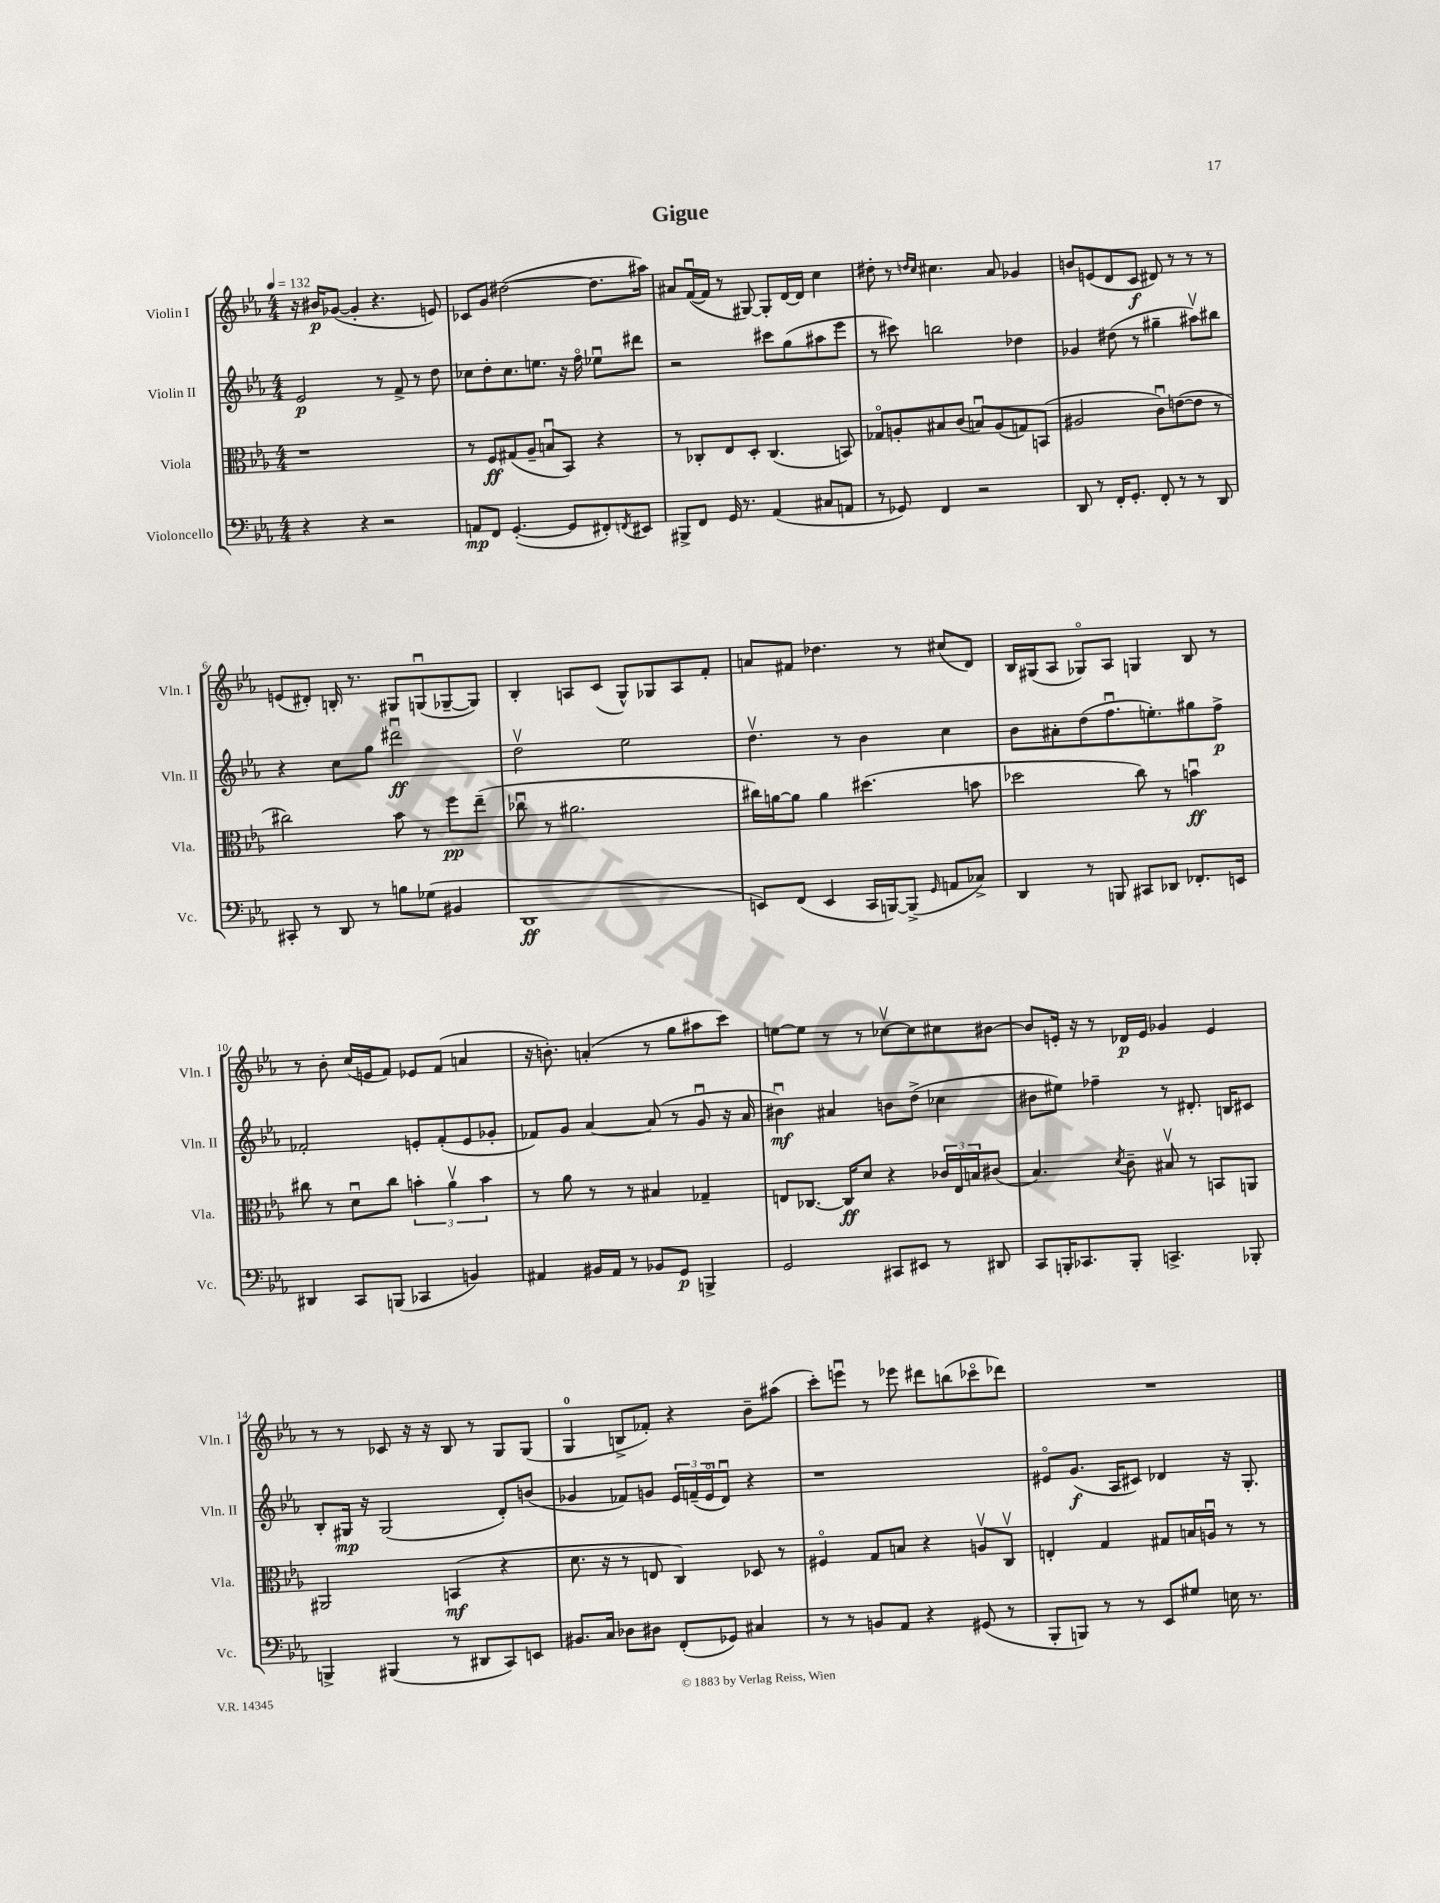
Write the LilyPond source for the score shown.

\header { title = "Gigue" }
<<
\new StaffGroup <<
\new Staff = "s0" \with { instrumentName = "Violin I" shortInstrumentName = "Vln. I" } {
    \clef treble \key ees \major \numericTimeSignature \time 4/4 \tempo 4 = 132
    r16 bis'16\p ges'8~( ges'4-. r4. e'8) |
    ces'8 g'8 dis''2~( dis''8. ais''16) |
    ais'8 f'16~\downbow( f'16 r8 gis8~) gis8-. d'16~ d'16 c''4 |
    dis''8-. r8 \grace { d''16 c''16 } cis''4. aes'8 ges'4 |
    b'8 e'8( d'8 c'8\f dis'8) r8 r8 r8 |
    e'8( dis'8-.) b16-. r8. gis8 g8\downbow( ges8~-- ges8) |
    bes4-. a8 c'8( g8-^) ges8 a8 f'8-. |
    a'8 fis'8 des''4. r8 cis''8( d'8) |
    bes16 gis16( aes8 ges8\flageolet) aes8 g4 bes8 r8 |
    r8 bes'8-. c''16( e'16 f'8) ees'8 f'8( a'4 |
    r16 b'8.-.) a'4-.( r8 g''8 ais''8 c'''8) |
    e''8~ e''8 r8 r8 ces''8~\upbow ces''8 cis''8 bis'8~ |
    bis'8 e'16-. r16 r8 des'16\p e'16 ges'4 e'4 |
    r8 r8 ces'8 r16 r16 bes8 r8 g8 g8( |
    g4-0 b8-> fes'8-.) r4 bes'8-- ais''8( |
    c'''8-.) e'''8\downbow r8 ees'''8 dis'''8 b''8( ces'''8\flageolet des'''8) |
    R1 \bar "|." |
}
\new Staff = "s1" \with { instrumentName = "Violin II" shortInstrumentName = "Vln. II" } {
    \clef treble \key ees \major \numericTimeSignature \time 4/4
    ees'2\p r8 f'8-> r8 d''8 |
    ces''8 d''8-. ces''8. e''8. r16 f''16\flageolet ees''8\downbow dis'''8 |
    r2 cis'''8 g''8( ais''8 ees'''8 |
    r8 cis'''8) b''2 des''4 |
    ges'4 dis''8( r8 gis''4-- ais''8\upbow) bis''8 |
    r4 c''8 g''8 dis'''2\downbow\ff |
    d''2\upbow ees''2 |
    d''4.\upbow r8 bes'4 c''4 |
    bes'8 ais'8-. d''8( f''8.\downbow e''8.-.) gis''8 f''8->\p |
    fes'2-. e'8-. fes'8-.( e'8 ges'8-. |
    fes'8) g'8 aes'4~ aes'8( r8 g'8\downbow r16 aes'16 |
    bis'4\downbow\mf) ais'4 b'8 d''8->( ces''4 |
    bis'8 eis''8) fes''4-- r8 dis'8.-. b16 cis'8 |
    bes8-. gis16\mp r16 gis2( d'8-.) b'8( |
    ges'4 fes'8) g'8 \tuplet 3/2 { ees'16 f'16--( ees'16\flageolet } d'8\downbow) r4 |
    r1 |
    eis'8\flageolet g'8.\f( aes16 cis'8) des'4 r16 g8.-. \bar "|." |
}
\new Staff = "s2" \with { instrumentName = "Viola" shortInstrumentName = "Vla." } {
    \clef alto \key ees \major \numericTimeSignature \time 4/4
    r1 |
    r8 f8\ff gis8( aes8-- b8\downbow bes,8) r4 |
    r8 ces8-. ees8 d8-. ces4.( b,8) |
    ges8\flageolet a8-. bis8 c'8( b8\downbow) a8( g8) b,8( |
    ais2 c'8\downbow) e'8~( e'8 r8 |
    cis''2) bes'8 r8 f''8\pp ees''8--( |
    ces''8\downbow r8 ais'2. |
    cis''16) a'16~ a'8 a'4 dis''4.( b'8 |
    des''2 c''8) r8 b'4\downbow\ff |
    cis''8 r8 d'8\downbow cis''8 \tuplet 3/2 { b'4-. aes'4\upbow b'4 } |
    r8 aes'8 r8 r8 bis4 ges4-- |
    e8 ces8.~ ces16\ff d'8 r4 \tuplet 3/2 { ces'16 e16 b16 } cis'8( |
    bes4.) \acciaccatura { d'8 } c'8-- bis8\upbow r8 b,8 a,8 |
    ais,2 b,4\mf( r4 |
    d'8. r16 r8 e8 c4) des8 r8 |
    fis4\flageolet g8 b8 r4 a8\upbow c8\upbow |
    e4-. g4 gis8 b16 a16\downbow r8 r8 \bar "|." |
}
\new Staff = "s3" \with { instrumentName = "Violoncello" shortInstrumentName = "Vc." } {
    \clef bass \key ees \major \numericTimeSignature \time 4/4
    r4 r4 r2 |
    a,8\mp f,8 g,4.~-.( g,8 fis,8-.) \acciaccatura { f,8 } eis,8 |
    bis,,8-> f,8 g,16 r8. aes,4( cis8 a,8 |
    r8 ges,8) f,4 r2 |
    d,8 r8 f,16-. g,8.-. f,8-. r8 r8 d,8 |
    cis,8-. r8 d,8 r8 b8 ges8( bis,4 |
    d,1\ff |
    e,8) f,8( e,4 c,16 b,,16~) b,,8->( \grace { g,16 } a,8 ces8->) |
    d,4 r8 b,,8 cis,8 des,8 fes,8.-. e,16 |
    dis,4 c,8 b,,8( ces,4 b,4) |
    ais,4 bis,16 ais,16 r8 bes,8 g,8\p b,,4-> |
    g,2 cis,8 eis,8 r8 dis,8 |
    c,8 b,,16-. ces,8. b,,8-. c,4.-> bes,,8-. |
    b,,4-> bis,,4( r8 dis,8 c,8) e,8 |
    bis,8. c16 des8 dis8 f,8-.( ges,8) cis4 |
    r8 r8 b,8 aes,8 r4 gis,8( r8 |
    bes,,8-. b,,8) r8 r8 ees,8 gis8 e16 r8. \bar "|." |
}
>>
>>
